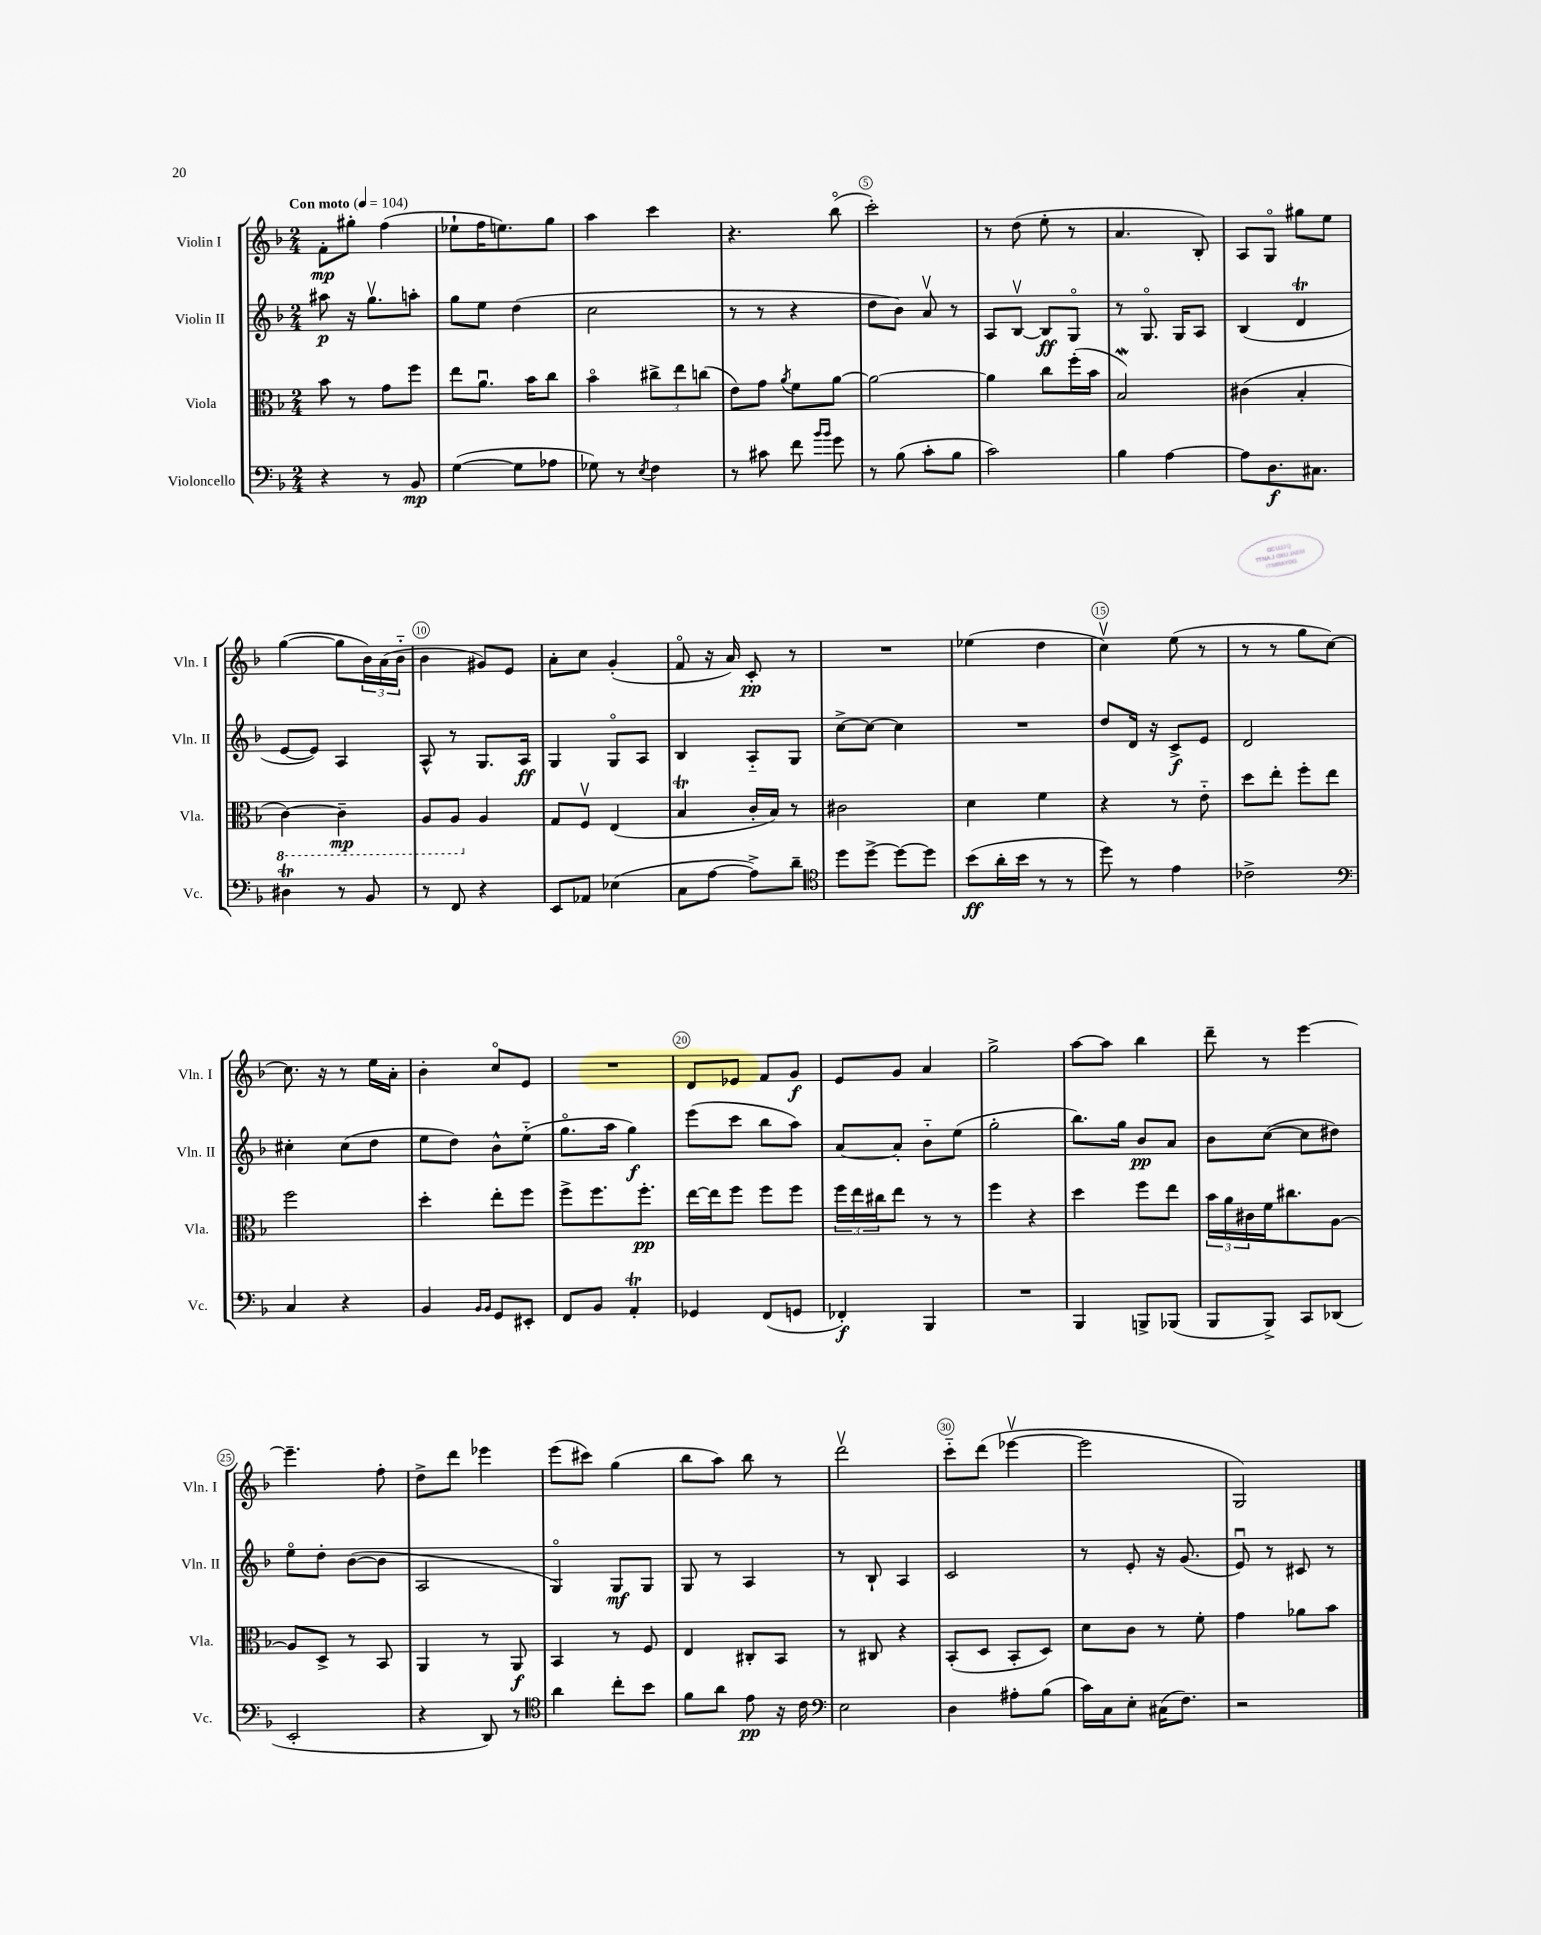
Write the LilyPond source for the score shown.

<<
\new StaffGroup <<
\new Staff = "s0" \with { instrumentName = "Violin I" shortInstrumentName = "Vln. I" } {
    \clef treble \key f \major \numericTimeSignature \time 2/4 \tempo "Con moto" 4 = 104
    f'8-.\mp gis''8-. f''4( |
    ees''8-! f''16 e''8.) g''8 |
    a''4 c'''4 |
    r4. bes''8\flageolet( |
    c'''2-.) |
    r8 d''8( e''8-. r8 |
    a'4. bes8-.) |
    a8 g8\flageolet gis''8 e''8 |
    g''4~( g''8 \tuplet 3/2 { bes'16) a'16( bes'16-_ } |
    bes'4 gis'8) e'8 |
    a'8-. c''8 g'4-.( |
    f'8\flageolet r16 a'16) c'8-.\pp r8 |
    R2 |
    ees''4( d''4 |
    c''4\upbow) e''8( r8 |
    r8 r8 g''8 c''8~) |
    c''8. r16 r8 e''16 a'16-. |
    bes'4-. c''8\flageolet e'8 |
    R2 |
    d'8 ees'8 f'8 g'8\f |
    e'8 g'8 a'4 |
    g''2-> |
    a''8~ a''8 bes''4 |
    d'''8-- r8 e'''4~ |
    e'''4.-- f''8-. |
    d''8-> d'''8 ees'''4 |
    e'''8( cis'''8) g''4( |
    bes''8 a''8) bes''8 r8 |
    d'''2\upbow |
    c'''8-_ d'''8( ees'''4~\upbow |
    ees'''2 |
    g2) \bar "|." |
}
\new Staff = "s1" \with { instrumentName = "Violin II" shortInstrumentName = "Vln. II" } {
    \clef treble \key f \major \numericTimeSignature \time 2/4
    ais''8\p r16 g''8.\upbow a''8-. |
    g''8 e''8 d''4( |
    c''2 |
    r8 r8 r4 |
    d''8 bes'8) a'8\upbow r8 |
    a8 bes8~\upbow bes8\ff g8\flageolet |
    r8 g8.\flageolet g16 a8 |
    bes4( d'4\trill |
    e'8~ e'8) a4 |
    a8-^ r8 g8. a16\ff |
    g4 g8\flageolet a8 |
    bes4 a8-_ g8 |
    c''8~-> c''8~ c''4 |
    R2 |
    d''8 d'16 r16 c'8->\f e'8 |
    d'2 |
    cis''4-. cis''8( d''8 |
    e''8 d''8) bes'8-^ e''8-_( |
    g''8.\flageolet a''16 g''4\f) |
    e'''8( c'''8 bes''8 a''8) |
    a'8~ a'8-. bes'8-_ e''8( |
    g''2-. |
    bes''8.) g''16 bes'8\pp a'8 |
    bes'8 c''8~( c''8 dis''8) |
    e''8\flageolet d''8-. bes'8~( bes'8 |
    a2 |
    g4\flageolet) g8\mf g8 |
    g8 r8 a4 |
    r8 bes8-! a4 |
    c'2 |
    r8 e'8-. r16 g'8.( |
    e'8\downbow) r8 cis'8 r8 \bar "|." |
}
\new Staff = "s2" \with { instrumentName = "Viola" shortInstrumentName = "Vla." } {
    \clef alto \key f \major \numericTimeSignature \time 2/4
    bes'8 r8 g'8 f''8 |
    e''8 a'8.\downbow bes'16 c''8 |
    bes'4\flageolet \tuplet 3/2 { cis''8-> e''8 c''8( } |
    e'8) g'8 \acciaccatura { a'8 } f'8 a'8~ |
    a'2~ |
    a'4 c''8 f''16-.( bes'16 |
    bes2\mordent) |
    cis'4( bes4-. |
    \ottava #-1 c4~) c4--\mp |
    a,8 a,8 \ottava #0 a4 |
    g8 f8\upbow e4( |
    bes4\trill c'16-. bes16) r8 |
    cis'2 |
    d'4 f'4 |
    r4 r8 e'8-_ |
    d''8 e''8-. f''8-. e''8 |
    f''2 |
    d''4-. e''8-. f''8 |
    f''8-> f''8. f''8.-.\pp |
    e''16~ e''16 f''8 f''8 f''8 |
    \tuplet 3/2 { f''16 e''16 cis''16 } e''8 r8 r8 |
    f''4 r4 |
    d''4 f''8 e''8 |
    \tuplet 3/2 { bes'16 a'16 cis'16 } f'16 cis''8. a8~ |
    a8 d8-> r8 bes,8 |
    a,4 r8 a,8\f |
    bes,4 r8 f8 |
    e4 cis8-. bes,8 |
    r8 cis8 r4 |
    bes,8-.( d8 bes,8-. d8) |
    d'8 c'8 r8 f'8-. |
    g'4 aes'8 bes'8 \bar "|." |
}
\new Staff = "s3" \with { instrumentName = "Violoncello" shortInstrumentName = "Vc." } {
    \clef bass \key f \major \numericTimeSignature \time 2/4
    r4 r8 bes,8\mp |
    g4~( g8 aes8 |
    ges8) r8 \acciaccatura { e8 } f4 |
    r8 cis'8 f'8 \grace { bes'16 bes'16 } g'8 |
    r8 bes8( c'8-. bes8 |
    c'2) |
    bes4 a4~ |
    a8 d8.\f cis8. |
    dis4\trill r8 bes,8 |
    r8 f,8 r4 |
    e,8 aes,8 ees4( |
    c8 a8~ a8->) d'8-- |
    \clef tenor d''8 d''8~-> d''8~ d''8 |
    bes'8\ff( a'16-. bes'16 r8 r8 |
    d''8) r8 e'4 |
    ces'2-> |
    \clef bass c4 r4 |
    bes,4 \grace { bes,16 bes,16 } g,8 eis,8-. |
    f,8 bes,8 a,4-.\trill |
    ges,4 f,8( g,8 |
    fes,4-.\f) bes,,4 |
    R2 |
    bes,,4 b,,8-> bes,,8( |
    bes,,8 bes,,8->) c,8 des,8( |
    e,2-. |
    r4 d,8) r8 |
    \clef tenor a'4 c''8-. bes'8 |
    f'8 a'8 e'8\pp r16 c'16 |
    \clef bass e2 |
    d4 ais8-. bes8( |
    c'16) c16 e8-. cis16( f8.) |
    r2 \bar "|." |
}
>>
>>
\layout { \context { \Score \override BarNumber.break-visibility = ##(#f #t #t) barNumberVisibility = #(every-nth-bar-number-visible 5) \override BarNumber.stencil = #(make-stencil-circler 0.1 0.3 ly:text-interface::print) } }
